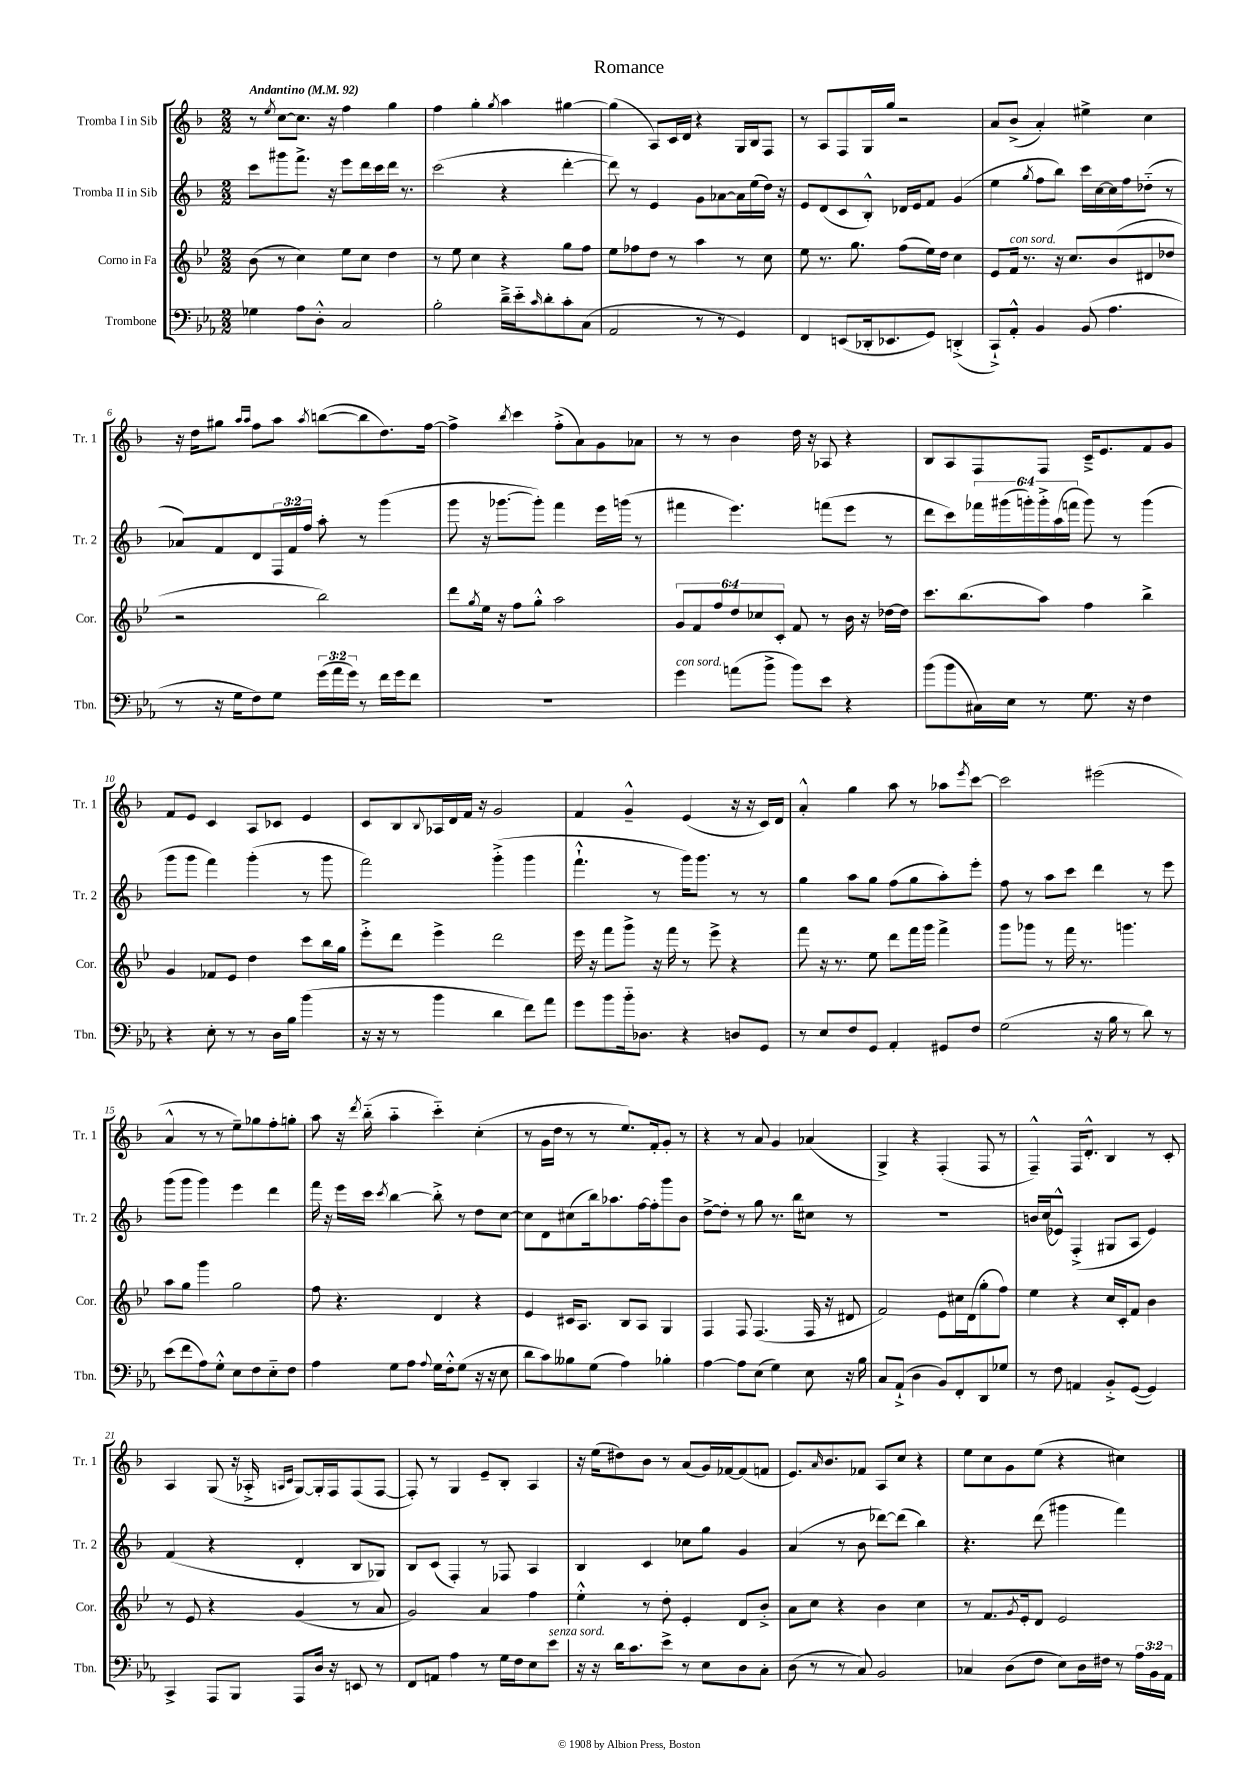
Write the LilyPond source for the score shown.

\header { title = "Romance" }
<<
\new StaffGroup <<
\new Staff = "s0" \with { instrumentName = "Tromba I in Sib" shortInstrumentName = "Tr. 1" } {
    \clef treble \key f \major \numericTimeSignature \time 2/2 \tempo "Andantino" 4 = 92
    r8 \acciaccatura { e''8 } c''8~ c''8. r16 f''4 g''4 |
    f''4 g''4-. \acciaccatura { g''8 } a''4 gis''4~ |
    gis''4( a8) c'16 d'16 r4 g16 bes16 f8 |
    r8 a8 f8 g16 g''16 r2 |
    a'8 bes'8->( a'4-.) eis''4-> c''4 |
    r16 d''16 gis''8 \grace { a''16 a''16 } f''8 a''8 \acciaccatura { a''8 } b''8~( b''8 d''8.) f''16~ |
    f''4-> \acciaccatura { bes''8 } c'''4 f''8-.->( a'8) g'8 aes'8 |
    r8 r8 bes'4 d''16 r16 aes8 r4 |
    bes8 a8 f8 f8 c'16---> e'8. f'8 g'8 |
    f'8 e'8 c'4 a8 ces'8 e'4 |
    c'8 bes8 \appoggiatura { bes8 } aes16 d'16 f'16 r16 g'2 |
    f'4 g'4---^ e'4( r16 r16 c'16) d'16 |
    a'4-.-^ g''4 a''8 r8 aes''8 \acciaccatura { e'''8 } c'''8~ |
    c'''2 eis'''2( |
    a'4-^ r8 r8 e''8--) ges''8 f''8-. g''8-. |
    a''8 r16 \acciaccatura { d'''8 } bes''16-_( a''4-_ c'''4-_) c''4-.( |
    r8 g'16 d''16 r8 r8 e''8.) f'16-. g'8-. r8 |
    r4 r8 a'8 g'4 aes'4( |
    g4->) r4 f4-.( f8 r8 |
    f4---^) f16 d'8.-.-^ bes4 r8 c'8-. |
    a4 g8( r16 aes16-.-> \grace { a16 c'16 } g8~) g16-. f16 f8( f8~ |
    f8-.) r8 g4 e'8-- bes8-. a4 |
    r16 e''16( dis''8) bes'8 r8 a'8( g'16) fes'16~ fes'8( f'8 |
    e'8.) \grace { a'16 } bes'8. fes'8 a8 c''8 r4 |
    e''8 c''8 g'8 e''8( r4 cis''4) \bar "|." |
}
\new Staff = "s1" \with { instrumentName = "Tromba II in Sib" shortInstrumentName = "Tr. 2" } {
    \clef treble \key f \major \numericTimeSignature \time 2/2 \override Staff.TupletNumber.text = #tuplet-number::calc-fraction-text
    c'''8 gis'''8 f'''8.-> r16 e'''8 d'''16 c'''16 d'''16 r8. |
    c'''2( r4 d'''4~-. |
    d'''8) r8 e'4 g'8 aes'8~ aes'16 e''16( d''16) r16 |
    e'8 d'8( c'8 bes8-.-^) des'16 e'16 f'8 g'4( |
    e''4 \acciaccatura { g''8 } f''8 bes''8) c'''16 c''16~ c''16 f''16 des''8-_( r8 |
    aes'8) f'8 d'8 \tuplet 3/2 { f16 f'16 f''16 } a''8-. r8 g'''4( |
    g'''8 r16 ges'''8.~ ges'''8-.) f'''4 e'''16 g'''16( r8 |
    fis'''4 e'''4.) f'''8( e'''8 r8 |
    d'''8 c'''8) \tuplet 6/4 { fes'''16 gis'''16( g'''16-.) g'''16-.-> a''16( f'''16 } g'''8) r8 g'''4( |
    g'''8 g'''8 f'''4) g'''4-.( r8 g'''8 |
    f'''2) g'''4-.->( g'''4 |
    f'''4.-!-^ r8 g'''16) g'''8. r8 r8 |
    g''4 a''8 g''8 f''8( g''8 a''8-.) e'''8-. |
    f''8 r8 a''8 c'''8 d'''4 r8 e'''8 |
    g'''8( g'''8 g'''4) e'''4 d'''4 |
    f'''16 r16 e'''16 c'''16 \acciaccatura { c'''8 } bes''4~ bes''8-.-> r8 d''8 c''8~ |
    c''8 d'8 cis''8( bes''16) aes''8. f''16~ f''16-. g'''8 bes'8 |
    d''8~-> d''8-. r8 g''8 r8. bes''16 cis''8 r8 |
    R1 |
    b'16 c''16( ees'8-^) f4-.->( gis8 a8 ees'4) |
    f'4( r4 d'4-. bes8 ges8) |
    bes8 c'8( f4-.) r8 fes8 a4 |
    bes4 c'4 ces''8 g''8 g'4 |
    a'4( r8 bes'8 des'''8~) des'''8( bes''4) |
    r4. d'''8( gis'''4 f'''4) \bar "|." |
}
\new Staff = "s2" \with { instrumentName = "Corno in Fa" shortInstrumentName = "Cor." } {
    \clef treble \key bes \major \numericTimeSignature \time 2/2 \override Staff.TupletNumber.text = #tuplet-number::calc-fraction-text
    bes'8( r8 c''4) ees''8 c''8 d''4 |
    r8 ees''8 c''4 r4 g''8 f''8 |
    ees''8 fes''8 d''8 r8 a''4 r8 c''8 |
    ees''8 r8. g''8. f''8( ees''16) d''16 c''4 |
    ees'8 f'16^\markup { \italic "con sord." } r8. r16 c''8. bes'8( dis'8 des''8 |
    r2 bes''2) |
    d'''8 \acciaccatura { g''8 } ees''16 r16 f''8 g''8-.-^ a''2 |
    \tuplet 6/4 { g'8 f'8 f''8 d''8 ces''8 c'8-. } f'8 r8 bes'16 r16 des''16~ des''16 |
    c'''8. bes''8.( a''8) f''4 bes''4-> |
    g'4 fes'8 ees'8 d''4 c'''8 bes''16 g''16 |
    ees'''8-.-> d'''8 ees'''4-> d'''2 |
    ees'''16 r16 f'''8 g'''8-> r16 f'''16 r8 ees'''8-> r4 |
    f'''8 r16 r8. ees''8 d'''8 f'''16 g'''16 f'''4-> |
    g'''8 ges'''8 r8 f'''16 r8. g'''4. |
    a''8 g''8 g'''4 g''2 |
    f''8 r4. d'4 r4 |
    ees'4 cis'16 a8. bes8 a8 g4 |
    f4 f8 f4.( f16 r16 dis'8 |
    f'2) ees'8 cis''16 d'16( g''8-. f''8) |
    ees''4 r4 c''16 c'16-. f'8 bes'4 |
    r8 ees'8 r4 g'4( r8 a'8 |
    g'2) a'4 f''4 |
    ees''4-.-^ r8 d''8-. ees'4-. d'8 bes'8-.-> |
    a'8 c''8 r4 bes'4 c''4 |
    r8 f'8. \acciaccatura { g'8 } ees'16-. d'8 ees'2 \bar "|." |
}
\new Staff = "s3" \with { instrumentName = "Trombone" shortInstrumentName = "Tbn." } {
    \clef bass \key ees \major \numericTimeSignature \time 2/2 \override Staff.TupletNumber.text = #tuplet-number::calc-fraction-text
    ges4 aes8 d8-.-^ c2 |
    bes2-. d'16---> ees'16-_ \grace { c'16 } d'8-. c'8-. c8( |
    aes,2 r8 r8 g,4) |
    f,4 e,8( des,16-. ees,8. g,8) d,4-.->( |
    c,8-!->) aes,8-.-^ bes,4 bes,8( aes4. |
    r8 r16 g16 f8) g8 \tuplet 3/2 { g'16( aes'16 g'16) } r8 f'16 g'16 f'8 |
    R1 |
    g'4^\markup { \italic "con sord." } a'8( bes'8-> bes'8) ees'8 r4 |
    bes'8( bes'8 cis16) ees16 r8 g8. r16 f4 |
    r4 ees8-. r8 r8 d16 bes16 bes'4( |
    r16 r16 r8 bes'4 d'4 f'8) aes'8 |
    g'8 bes'8 bes'16-_ des8. r4 d8 g,8 |
    r8 ees8 f8 g,8 aes,4-. gis,8 f8 |
    g2( r16 bes16 r8 d'8) r8 |
    ees'8( f'8 aes8) g8-.-^ ees8 f8 ees8-_ f8 |
    aes4 g8 aes8 \appoggiatura { aes8 } g16 f16-.-^ g8( r16 r16 ees8 |
    d'8 c'8) beses8 g8( aes4) bes4-. |
    aes4~ aes8 ees8( g4) ees8 r16 bes16 |
    c8 aes,8-!->( d4 bes,8) f,8-. d,8 ges8 |
    r8 f8 a,4 bes,8-.-> g,8~( g,4) |
    c,4-> aes,,8 bes,,8 aes,,8 d16 r16 e,8 r8 |
    f,8 a,8 aes4 r8 g16 f16 ees8 ees'8^\markup { \italic "senza sord." } |
    r16 r16 d'16 c'8. ees'8-> r8 ees8 d8 c8-. |
    d8( r8 r8 c8) bes,2 |
    ces4 d8( f8 ees8) d16 fis16 r8 \tuplet 3/2 { aes16 bes,16 aes,16 } \bar "|." |
}
>>
>>
